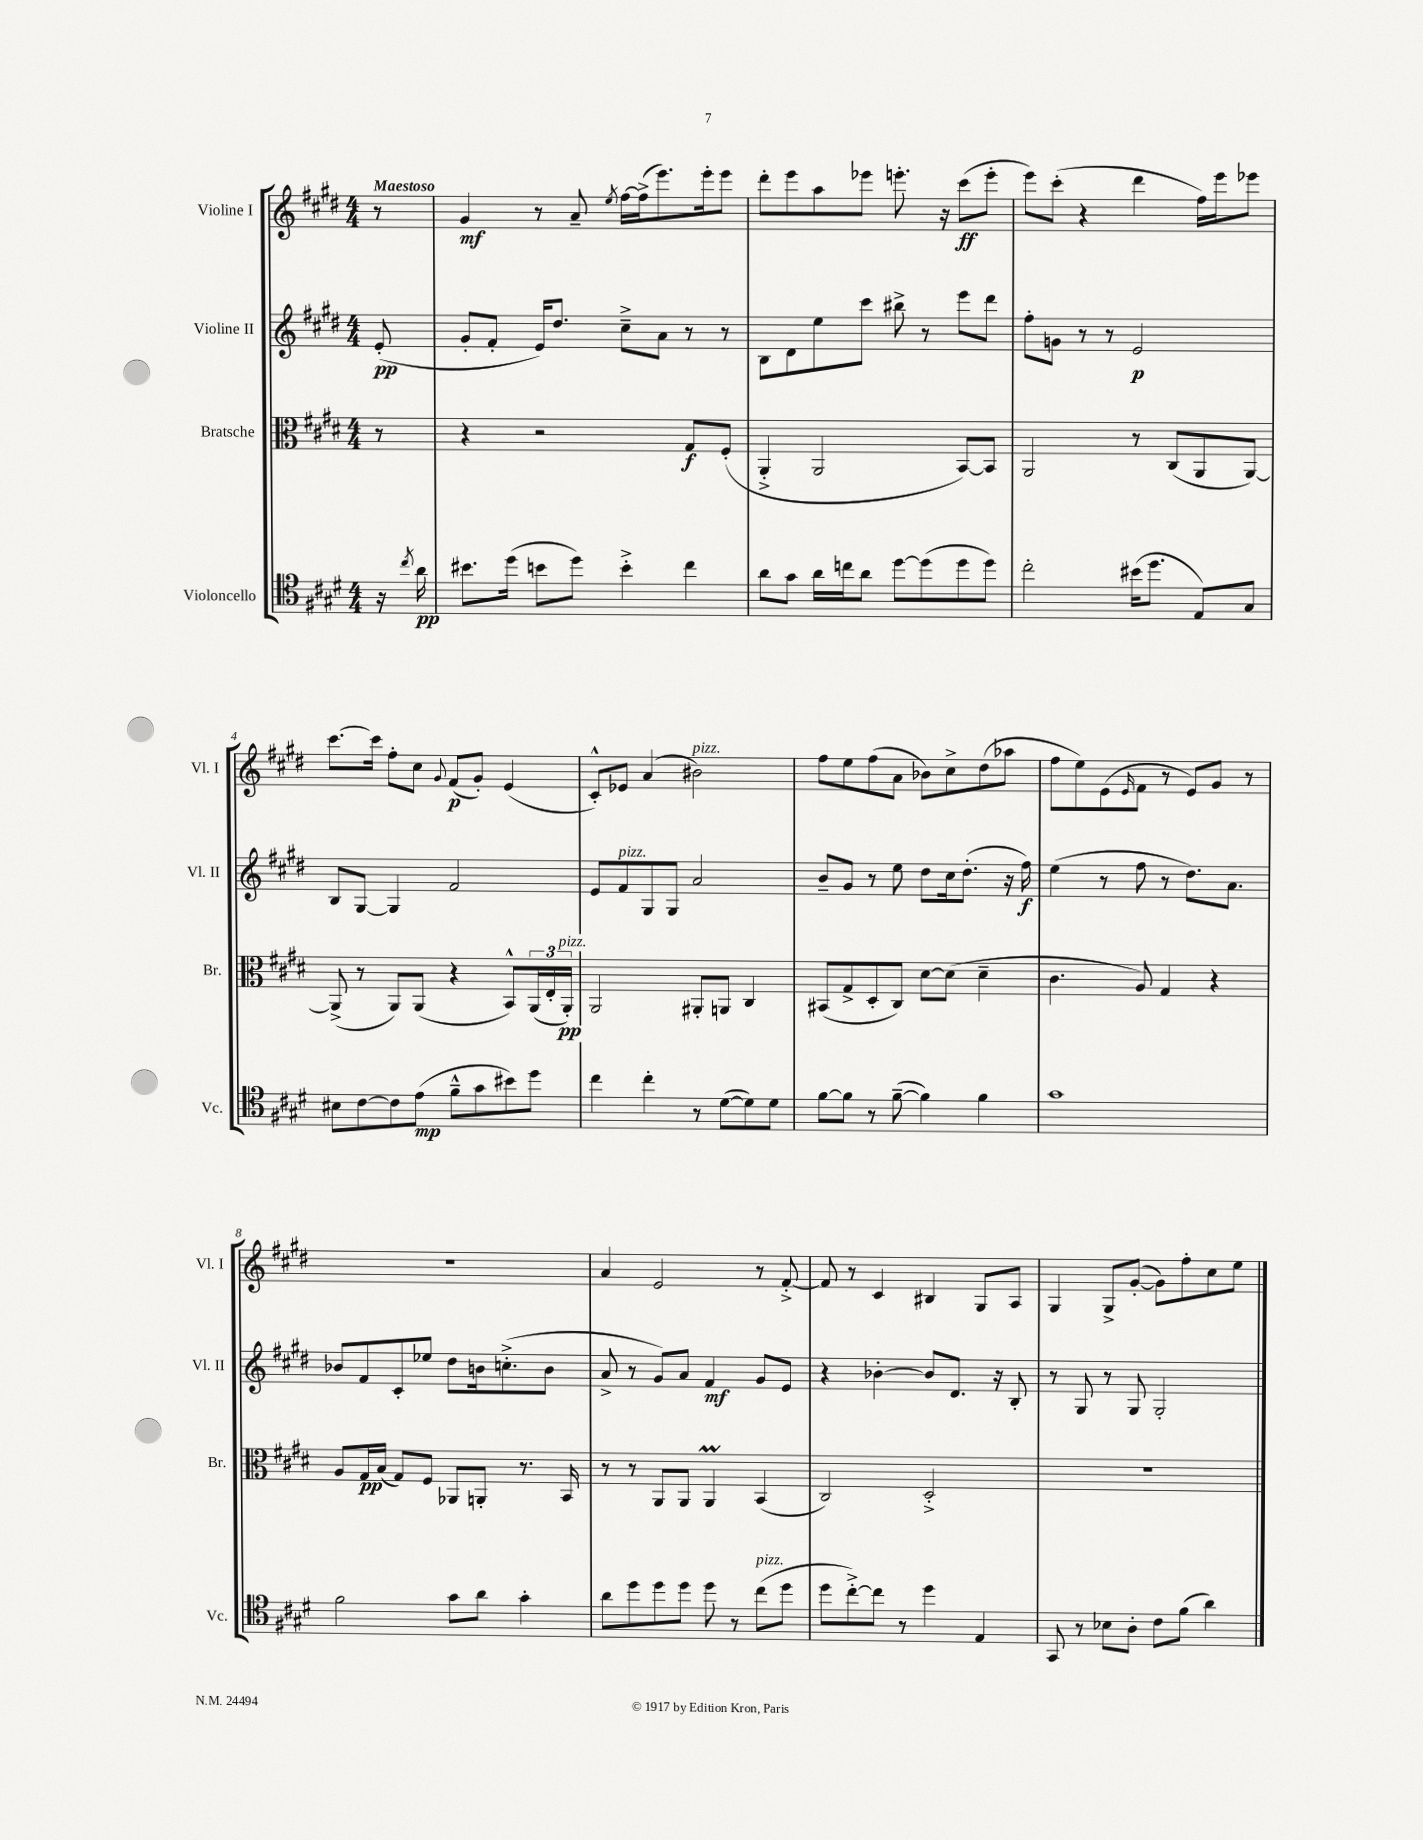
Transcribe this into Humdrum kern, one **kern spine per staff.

**kern	**dynam	**kern	**dynam	**kern	**dynam	**kern	**dynam
*part4	*part4	*part3	*part3	*part2	*part2	*part1	*part1
*staff4	*staff4	*staff3	*staff3	*staff2	*staff2	*staff1	*staff1
*I"Violoncello	*	*I"Bratsche	*	*I"Violine II	*	*I"Violine I	*
*I'Vc.	*	*I'Br.	*	*I'Vl. II	*	*I'Vl. I	*
*clefC4	*	*clefC3	*	*clefG2	*	*clefG2	*
*k[f#c#g#d#]	*	*k[f#c#g#d#]	*	*k[f#c#g#d#]	*	*k[f#c#g#d#]	*
*M4/4	*	*M4/4	*	*M4/4	*	*M4/4	*
=	=	=	=	=	=	=	=
!	!	!	!	!	!	!LO:TX:a:B:t=Maestoso	!
16r	.	8r	.	(8e'/	pp	8r	.
8qcc#/	.	.	.	.	.	.	.
16a\	pp	.	.	.	.	.	.
=1	=1	=1	=1	=1	=1	=1	=1
8.b#X\L	.	4r	.	8g#'/L	.	4g#/	mf
.	.	.	.	8f#'/J	.	.	.
(16dd#\Jk	.	.	.	.	.	.	.
8bn\L	.	2r	.	16e/KL)	.	8r	.
.	.	.	.	8.dd#/J	.	.	.
8dd#\J)	.	.	.	.	.	8a~/	.
.	.	.	.	.	.	8qee/	.
4b'^\	.	.	.	8cc#~^\L	.	[16ff#\LL	.
.	.	.	.	.	.	(16ff#^\J]	.
.	.	.	.	8a\J	.	8.eee\)	.
4cc#\	.	8G#/L	f	8r	.	.	.
.	.	.	.	.	.	16eee'\k	.
.	.	(8F#'/J	.	8r	.	8eee\J	.
=2	=2	=2	=2	=2	=2	=2	=2
8a\L	.	4AA'^/	.	8B\L	.	8ddd#'\L	.
8g#\J	.	.	.	8d#\	.	8eee\	.
16a\LL	.	2AA/	.	8ee\	.	8aa\	.
16ccn\J	.	.	.	.	.	.	.
8a\J	.	.	.	8ccc#\J	.	8eee-X\J	.
[8dd#\L	.	.	.	8bb#X^\	.	8.eeen'\	.
(8dd#\]	.	.	.	8r	.	.	.
.	.	.	.	.	.	16r	.
8dd#\	.	[8BB/L)	.	8eee\L	.	(8ccc#\L	ff
8dd#\J)	.	8BB/J]	.	8ddd#\J	.	8eee'\J	.
=3	=3	=3	=3	=3	=3	=3	=3
2cc#'\	.	2AA/	.	8ff#'\L	.	8eee\L)	.
.	.	.	.	8gn\J	.	(8ccc#'\J	.
.	.	.	.	8r	.	4r	.
.	.	.	.	8r	.	.	.
(16b#X\KL	.	8r	.	2e/	p	4ddd#\	.
8.dd#\J	.	.	.	.	.	.	.
.	.	(8C#/L	.	.	.	.	.
8E/L)	.	8AA/	.	.	.	16ff#\LL)	.
.	.	.	.	.	.	16eee\J	.
8G#/J	.	[8AA/J)	.	.	.	8eee-X\J	.
!!LO:LB:g=z
=4	=4	=4	=4	=4	=4	=4	=4
8B#X\L	.	(8AA^/]	.	8B/L	.	[8.ccc#\L	.
[8c#\	.	8r	.	[8G#/J	.	.	.
.	.	.	.	.	.	16ccc#\Jk]	.
8c#\]	.	8AA/L)	.	4G#/]	.	8ff#'\L	.
(8e\J	mp	(8AA/J	.	.	.	8cc#\J	.
.	.	.	.	.	.	8qqg#/	.
8f#~^^\L	.	4r	.	2f#/	.	(8f#/L	p
8g#\	.	.	.	.	.	8g#'/J)	.
8b#X\)	.	8BB^^/L)	.	.	.	(4e/	.
8dd#\J	.	(24AA/L	.	.	.	.	.
.	.	24E'/	.	.	.	.	.
!	!	!LO:TX:a:i:t=pizz.	!	!	!	!	!
.	.	24AA'/JJ)	pp	.	.	.	.
=5	=5	=5	=5	=5	=5	=5	=5
4cc#\	.	2AA/	.	8e/L	.	8c#'^^/L)	.
!	!	!	!	!LO:TX:a:i:t=pizz.	!	!	!
.	.	.	.	8f#/	.	8e-X/J	.
4cc#'\	.	.	.	8G#/	.	(4a/	.
.	.	.	.	8G#/J	.	.	.
!	!	!	!	!	!	!LO:TX:a:i:t=pizz.	!
8r	.	8AA#X'/L	.	2a/	.	2b#X\)	.
([8d#\L	.	8AAn/J	.	.	.	.	.
8d#\])	.	4C#/	.	.	.	.	.
8d#\J	.	.	.	.	.	.	.
=6	=6	=6	=6	=6	=6	=6	=6
[8f#\L	.	(8BB#X/L	.	8b~/L	.	8ff#\L	.
8f#\J]	.	8G#^/	.	8g#/J	.	8ee\	.
8r	.	8D#'/	.	8r	.	(8ff#\	.
([8f#~\	.	8C#/J)	.	8ee\	.	8a\J	.
4f#\])	.	[8d#\L	.	8dd#\L	.	8b-X\L)	.
.	.	(8d#\J]	.	16cc#\k	.	8cc#^\	.
.	.	.	.	(8.dd#'\J	.	.	.
4f#\	.	4d#~\	.	.	.	(8dd#\	.
.	.	.	.	16r	.	8aa-X\J	.
.	.	.	.	16ff#\)	f	.	.
=7	=7	=7	=7	=7	=7	=7	=7
1g#	.	4.c#\	.	(4ee\	.	8ff#\L	.
.	.	.	.	.	.	8ee\)	.
.	.	.	.	8r	.	(8e\	.
.	.	.	.	.	.	16qqe/	.
.	.	8A/)	.	8ff#\	.	8f#\J	.
.	.	4G#/	.	8r	.	8r	.
.	.	.	.	8.dd#\L)	.	8e/L)	.
.	.	4r	.	.	.	8g#/J	.
.	.	.	.	8.a\J	.	.	.
.	.	.	.	.	.	8r	.
!!LO:LB:g=z
=8	=8	=8	=8	=8	=8	=8	=8
2f#\	.	8A/L	.	8b-X/L	.	1r	.
.	.	16G#/L	pp	8f#/	.	.	.
.	.	(16B/JJ	.	.	.	.	.
.	.	8G#/L)	.	8c#'/	.	.	.
.	.	8F#/J	.	8ee-X/J	.	.	.
8g#\L	.	8AA-X/L	.	8dd#\L	.	.	.
8a\J	.	8AAn'/J	.	16bn\k	.	.	.
.	.	.	.	(8.ccn'^\	.	.	.
4g#'\	.	8.r	.	.	.	.	.
.	.	.	.	8b\J	.	.	.
.	.	16BB/	.	.	.	.	.
=9	=9	=9	=9	=9	=9	=9	=9
8a\L	.	8r	.	8a^/	.	4a/	.
8dd#\	.	8r	.	8r	.	.	.
8dd#\	.	8AA/L	.	8g#/L)	.	2e/	.
8dd#\J	.	8AA/J	.	8a/J	.	.	.
8dd#\	.	4AAM/	.	4f#/	mf	.	.
8r	.	.	.	.	.	.	.
!LO:TX:a:i:t=pizz.	!	!	!	!	!	!	!
(8cc#\L	.	(4BB/	.	8g#/L	.	8r	.
8dd#\J	.	.	.	8e/J	.	[8f#'^/	.
=10	=10	=10	=10	=10	=10	=10	=10
8dd#\L	.	2C#/)	.	4r	.	8f#/]	.
[8cc#'^\)	.	.	.	.	.	8r	.
8cc#\J]	.	.	.	[4b-X'\	.	4c#/	.
8r	.	.	.	.	.	.	.
4dd#\	.	2D#'^/	.	8b-/L]	.	4B#X/	.
.	.	.	.	8.d#/J	.	.	.
4E/	.	.	.	.	.	8G#/L	.
.	.	.	.	16r	.	.	.
.	.	.	.	8B'/	.	8A/J	.
=11	=11	=11	=11	=11	=11	=11	=11
8GG#/	.	1r	.	8r	.	4G#/	.
8r	.	.	.	8G#/	.	.	.
8B-X\L	.	.	.	8r	.	8G#^/L	.
8A'\J	.	.	.	8G#/	.	([8g#'/J	.
8c#\L	.	.	.	2G#'/	.	8g#\L])	.
(8f#\J	.	.	.	.	.	8ff#'\	.
4a\)	.	.	.	.	.	8cc#\	.
.	.	.	.	.	.	8ee\J	.
==	==	==	==	==	==	==	==
*-	*-	*-	*-	*-	*-	*-	*-
